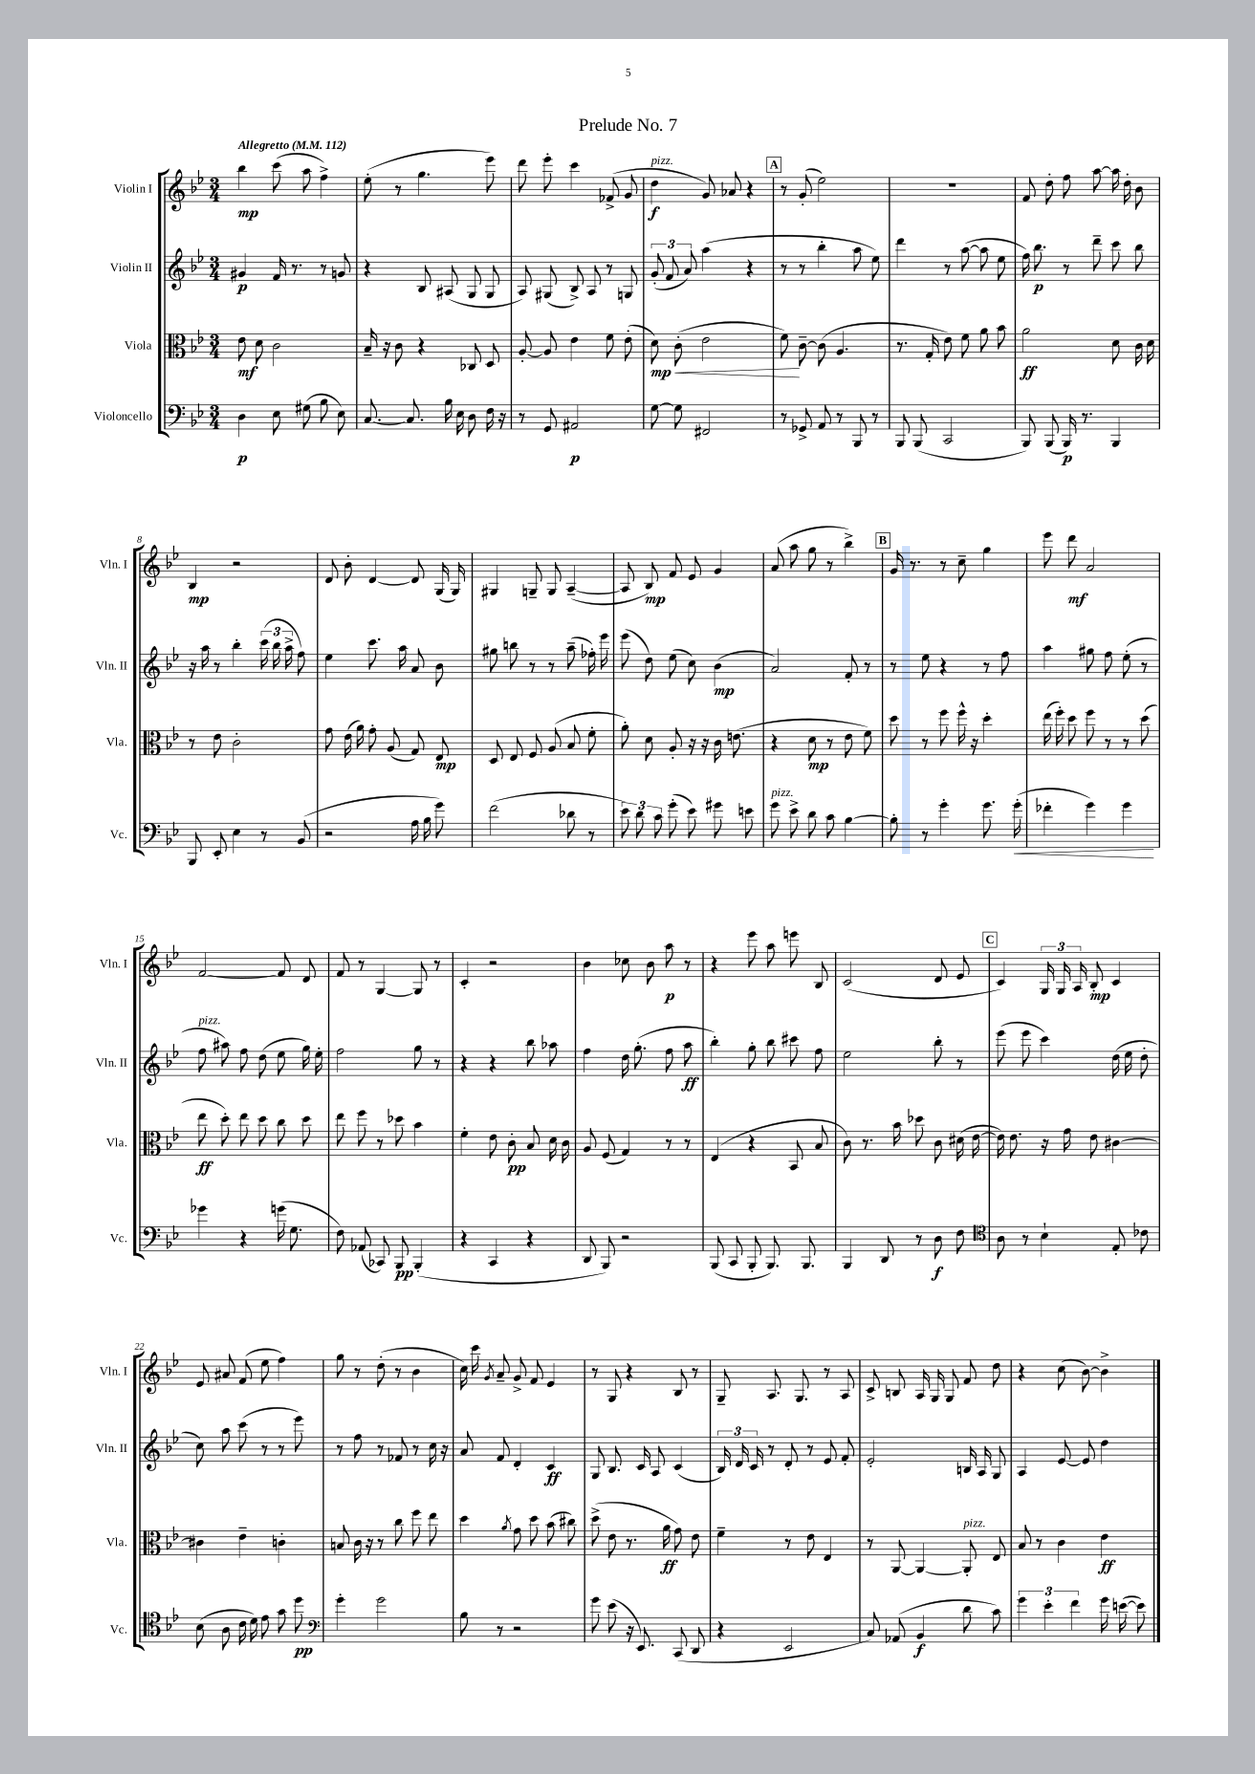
\header { title = "Prelude No. 7" }
<<
\new StaffGroup <<
\new Staff = "s0" \with { instrumentName = "Violin I" shortInstrumentName = "Vln. I" } {
    \clef treble \key bes \major \numericTimeSignature \time 3/4 \tempo "Allegretto" 4 = 112
    \autoBeamOff bes''4\mp c'''8( a''8 f''4->) |
    ees''8-.( r8 g''4. ees'''8) |
    d'''8 ees'''8-. c'''4 fes'8->( g'8 |
    d''4\f^\markup { \italic "pizz." } g'8) aes'8 r4 |
    \mark \markup { \box "A" } r8 g'8-.( ees''2) |
    R2. |
    f'8 d''8-. f''8 a''8~ a''16 d''16-. bes'8 |
    bes4\mp r2 |
    d'8 bes'8-. d'4~ d'8 g16( g16) |
    gis4 g8-- g8 a4~--( |
    a8 bes8\mp) f'8 ees'8 g'4 |
    a'8( a''8 g''8 r8 bes''4->) |
    \mark \markup { \box "B" } g'16 r8. r8 c''8-- g''4 |
    ees'''8 d'''8\mf a'2 |
    f'2~ f'8 d'8 |
    f'8 r8 g4~ g8 r8 |
    c'4-. r2 |
    bes'4 ces''8 bes'8 a''8\p r8 |
    r4 ees'''8 a''8 e'''8 bes8 |
    c'2( d'8 ees'8 |
    \mark \markup { \box "C" } c'4) \tuplet 3/2 { g16 g16 a16 } bes8-.\mp c'4 |
    ees'8 ais'8 f'8( ees''8 f''4) |
    g''8 r8 d''8-.( r8 bes'4 |
    c''16) c'''16 \acciaccatura { g'8 } a'8-- g'8-> f'8 ees'4 |
    r8 g8 r4 bes8 r8 |
    g8-- a8. g8. r8 a8 |
    c'8-> b8 a16 g16 g8 f'8 d''8 |
    r4 c''8( bes'8~) bes'4-> \bar "|." |
}
\new Staff = "s1" \with { instrumentName = "Violin II" shortInstrumentName = "Vln. II" } {
    \clef treble \key bes \major \numericTimeSignature \time 3/4
    \autoBeamOff gis'4\p f'16 r8. r8 g'8 |
    r4 bes8 ais8( g8 g8 |
    a8) gis8( bes8->) a8 r8 g8 |
    \tuplet 3/2 { g'8-.( f'8 a'8) } a''4( r4 |
    \mark \markup { \box "A" } r8 r8 bes''4-. a''8 ees''8) |
    d'''4 r8 a''8~( a''8 ees''8 |
    f''16) bes''8.\p r8 d'''8-- c'''8 bes''8 |
    r16 a''16 r8 bes''4-. \tuplet 3/2 { c'''16( bes''16 a''16-> } f''8) |
    ees''4 c'''8. a''16 a'8 bes'8 |
    gis''8 b''8 r8 r8 a''8--( fes''16-.) ees'''16 |
    ees'''8( d''8) ees''8( c''8) bes'4\mp( |
    a'2) f'8-. r8 |
    \mark \markup { \box "B" } r8 ees''8 r4 r8 f''8 |
    a''4 gis''8 f''8 ees''8-.( r8 |
    f''8^\markup { \italic "pizz." } ais''8) f''8 d''8( ees''8 g''16) ees''16-. |
    f''2 g''8 r8 |
    r4 r4 bes''8 aes''8 |
    f''4 d''16 g''8.-.( f''8 a''8\ff |
    bes''4-.) g''8-. bes''8 cis'''8 f''8 |
    ees''2 bes''8-. r8 |
    \mark \markup { \box "C" } ees'''8( ees'''8 c'''4) d''16( ees''16 d''8-. |
    c''8) a''8 c'''8( r8 r8 ees'''8) |
    r8 f''8 r8 fes'8 r8 c''16 r16 |
    a'8 f'8 d'4-. c'4\ff |
    g8 bes8. c'16 a8 c'4( |
    \tuplet 3/2 { bes16) d'16 c'16 } r8 d'8-. r8 ees'8 f'8-. |
    ees'2-. b16 a16 g8 |
    a4 ees'8~ ees'8 d''4 \bar "|." |
}
\new Staff = "s2" \with { instrumentName = "Viola" shortInstrumentName = "Vla." } {
    \clef alto \key bes \major \numericTimeSignature \time 3/4
    \autoBeamOff ees'8\mf d'8 c'2 |
    bes16-- r16 c'8 r4 ces8 d8 |
    a8~-. a8 ees'4 f'8 ees'8-.( |
    d'8\mp) c'8-.\<( ees'2 |
    \mark \markup { \box "A" } f'8\!) c'8~-- c'8( a4. |
    r8. g16-. ees'8) f'8 a'8 bes'8 |
    a'2\ff d'8 c'16 d'16 |
    r8 ees'8 c'2-. |
    g'8 ees'16( a'16) g'8-. a8( g8) ees8\mp |
    d8 ees8 f8 a8( bes8 f'8-. |
    a'8-.) d'8 a8-. r16 r16 c'16 e'8.( |
    r4 d'8\mp r8 ees'8 f'8) |
    \mark \markup { \box "B" } d''8 r8 f''8 f''16-^ r16 d''4-. |
    ees''16( f''16-.) d''8 f''8 r8 r8 d''8( |
    ees''8\ff d''8-.) ees''8 d''8 c''8 d''8 |
    ees''8 f''8 r8 des''8 bes'4 |
    f'4-. ees'8 c'8-.\pp bes8 d'16 c'16 |
    a8 f8( g4) r8 r8 |
    ees4( r4 bes,8 bes8 |
    c'8) r8. bes'16 des''8 c'8 dis'16( ees'16~ |
    \mark \markup { \box "C" } ees'16) ees'8. r16 g'16 ees'8 cis'4~ |
    cis'4 ees'4-- c'4-. |
    b8 c'16 r16 r8 c''8 f''8 ees''8 |
    d''4 \acciaccatura { a'8 } g'8 d''8 bes'8( cis''8) |
    d''8->( ees'8 r8. a'16\ff g'8) ees'8 |
    f'4-- r8 ees'8 ees4 |
    r8 a,8~ a,4~ a,8-.^\markup { \italic "pizz." } ees8 |
    bes8 r8 c'4 ees'4\ff \bar "|." |
}
\new Staff = "s3" \with { instrumentName = "Violoncello" shortInstrumentName = "Vc." } {
    \clef bass \key bes \major \numericTimeSignature \time 3/4
    \autoBeamOff d4\p ees8 gis8( bes8 ees8) |
    c8.~ c8. bes16 ees16 d8 f16 r16 |
    r8 g,8 ais,2\p |
    g8~ g8 fis,2 |
    \mark \markup { \box "A" } r8 ges,8-> a,8 r8 bes,,8 r8 |
    bes,,8 bes,,8( c,2 |
    bes,,8) bes,,8( bes,,16\p) r8. bes,,4 |
    bes,,8 ees,8-. ees4 r8 bes,8( |
    r2 a16 bes16 g'8) |
    f'2( des'8 r8 |
    \tuplet 3/2 { ees'8) d'8 c'8 } g'8-.( ees'8) gis'8 e'8 |
    g'8^\markup { \italic "pizz." } ees'8-> d'8 c'8 bes4~ |
    \mark \markup { \box "B" } bes8-. r8 g'4-. g'8. g'16-.\<( |
    fes'4-. g'4) g'4\! |
    ges'4 r4 g'16( g8. |
    f8) aes,8( ces,8) bes,,8\pp bes,,4-.( |
    r4 c,4 r4 |
    d,8 bes,,8) r2 |
    bes,,8( c,8 bes,,8-. bes,,8.) bes,,8. |
    bes,,4 d,8 r8 d8\f f8 |
    \mark \markup { \box "C" } \clef tenor a8 r8 bes4-! ees8-. ces'8 |
    bes8( a8 c'16 d'16) ees'8 g'8 d''8\pp |
    \clef bass g'4-. g'2 |
    bes8 r8 r2 |
    g'8 ees'8( r16 ees,8.) c,8( d,8 |
    r4 ees,2 |
    c8) aes,8( bes,4\f d'8 c'8) |
    \tuplet 3/2 { g'4 ees'4-. f'4 } g'16 e'16~( e'8) \bar "|." |
}
>>
>>
